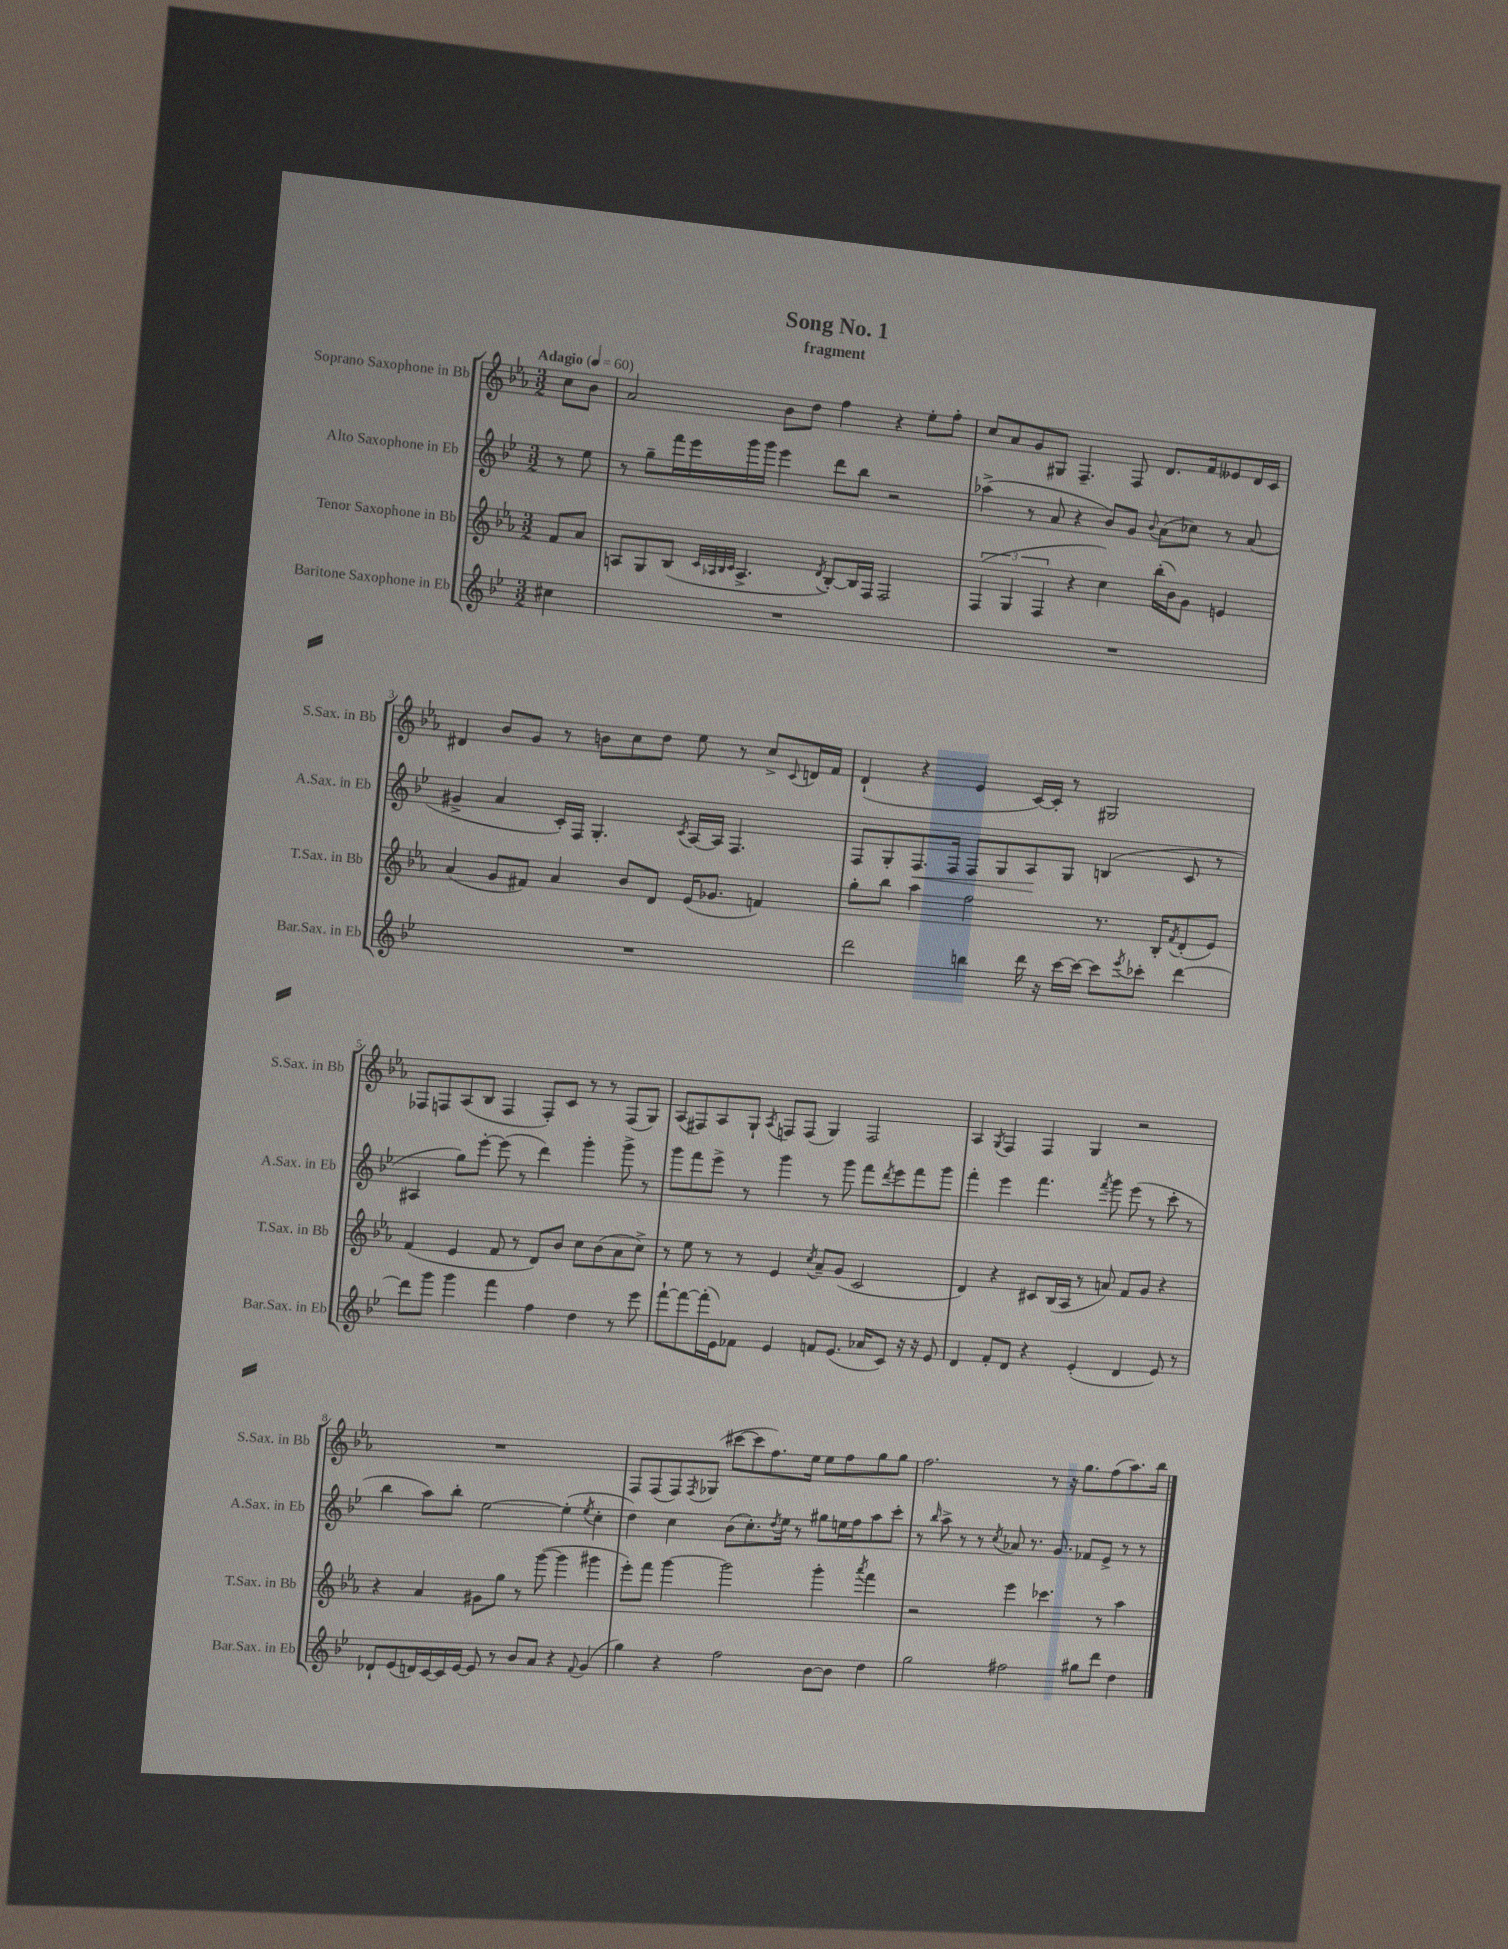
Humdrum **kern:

**kern	**kern	**kern	**kern
*staff4	*staff3	*staff2	*staff1
*clefG2	*clefG2	*clefG2	*clefG2
*k[b-e-]	*k[b-e-a-]	*k[b-e-]	*k[b-e-a-]
*M3/2	*M3/2	*M3/2	*M3/2
*MM60	*MM60	*MM60	*MM60
4cc#\	8f/L	8r	8cc\L
.	8a-/J	8ee-\	8b-\J
=	=	=	=
1.r	8A/L	8r	2a-/
.	8G/	8gg~\L	.
.	(8B-/J	16fff\L	.
.	.	16eee-\	.
.	32qqc/LLL	.	.
.	32qqA-/	.	.
.	32qqB-/	.	.
.	32qqc/JJJ	.	.
.	4.A-^/	16ggg\	.
.	.	16ggg\JJ	.
.	.	4eee-\	8b-\L
.	.	.	8dd\J
.	8qd/	.	.
.	[8B-'/L)	8ddd\L	4ff\
.	16B-/]L	8bb-\J	.
.	16F/JJ	.	.
.	2F/	2r	4r
.	.	.	8ee-'\L
.	.	.	8ff'\J
=	=	=	=
1.r	(6F/	(4aa-^\	8cc/L
.	.	.	8a-/
.	6G/	.	.
.	.	8r	8g/
.	6F/	.	.
.	.	8a/	8G#/J
.	4r	4r	4.F~/
.	4cc\)	8b-/L)	.
.	.	8g/J	8F/
.	.	8qqb-/	.
.	(16bb-'\LL	(8a\L	8.d/L
.	16b-\J)	.	.
.	8g\J	8cc-\J)	.
.	.	.	16f/k
.	4e/	8r	8e--/
.	.	(8a/	16d/L
.	.	.	16c/JJ
=	=	=	=
1.r	(4a-/	4g#^/	4d#/
.	8g/L	4a/	8b-/L
.	8f#/J)	.	8g/J
.	4a-/	16c'/LL)	8r
.	.	16F/JJ	.
.	.	4.G'/	8b\L
.	8b-/L	.	8cc\
.	8d/J	.	8dd\J
.	.	8qc/	.
.	(16e-/LK	[16A/LL	8ee-\
.	8.g-/J	16A/]JJ	.
.	.	4.F/	8r
.	4f/)	.	8cc^/L
.	.	.	8qqc/
.	.	.	16d/L
.	.	.	16f/JJ
=	=	=	=
2ddd\	8gg'\L	8F/L	(4d`/
.	8bb-\J	8G'/	.
.	4aa-\	8.F/	4r
.	.	16F/Jk	.
4bb\	2ff\	8F/L	4e-/
.	.	8G/	.
16ddd\	.	8A/	[16c/LL)
16r	.	.	16c'/]JJ
[16ccc\LL	.	8G/J	8r
16ccc\_JJ	.	.	.
8ccc\]L	8.r	(4B/	2G#/
8qeee-/	.	.	.
8ccc-'\J	.	.	.
.	16B-'/LK	.	.
.	8qf/	.	.
[4ddd\	(8d'/	8c/	.
.	8e-/J)	8r	.
=	=	=	=
8ddd\]L	(4f/	4A#/	8F-/L
8ggg\J	.	.	8F/
4ggg\	4e-/	8gg\L)	(8A-/
.	.	[8eee-'\J	8B-/J
4fff\	8f/	(8eee-\]	4F/
.	8r	8r	.
4ff\	8d/L)	4ddd\)	8F'/L)
.	8b-/J	.	8c/J
4dd\	8cc\L	4ggg'\	8r
.	(8b-\	.	8r
8r	8a-\	8ggg^\	(8F/L
8eee-\	8cc^\J)	8r	8G/J)
=	=	=	=
[8fff`\L	8r	8ggg\L	(8A-/L
8fff\_	8ee-\	8fff\	8F#/)
(16fff'\]L	8r	8eee-^\J	8A-/
16e-\J)	.	.	.
8f-\J	8r	8r	8G`/J
.	.	.	8qA-/
4e-/	4e-/	4ggg\	8F/L
.	.	.	(8F/J
.	8qcc/	.	.
8f/L	8a-~/L	8r	4G/)
(8.e-/J	(8g/J	8ggg\	.
.	2c/	8fff\L	2F/
16a-/LK	.	.	.
.	.	8qddd/	.
8c/J)	.	8eee-\	.
16r	.	8fff\	.
16r	.	.	.
8e-/	.	8ggg\J	.
=	=	=	=
4d/	4d/)	4fff'\	4A-/
.	.	.	8qG/
8f'/L	4r	4eee-\	4F/
8d/J	.	.	.
4r	8c#/L	4.fff\	4F/
.	(16B-/L	.	.
.	16A-/JJ	.	.
(4e-'/	8r	.	4G/
.	.	8qfff/	.
.	8a/)	8ggg\	.
4d/	8f/L	(8eee-\	2r
.	8g/J	8r	.
8e-/)	4r	8ccc'\	.
8r	.	8r	.
=	=	=	=
8d-`/L	4r	4bb-\	1.r
(8e-/	.	.	.
16d/L)	4a-/	8aa\L)	.
[16c/	.	.	.
16c/]	.	8bb-'\J	.
[16e-/JJ	.	.	.
8e-/]	8g#\L	[2ee-\	.
8r	8gg\J	.	.
8b-/L	8r	.	.
8a/J	([8ggg\	.	.
4r	4ggg\]	(4ee-'\]	.
8qqf/	.	8qee-/	.
(4g/	4ggg#\	4cc'\	.
=	=	=	=
4gg\)	8eee-'\L)	4dd\)	8F/L
.	8fff\J	.	(8F/
4r	[4ggg\	4cc\	8F/)
.	.	.	8qF/
.	.	.	(8G-/J
2ff\	2ggg\]	(8b-\L	[8ccc#\L
.	.	8.cc'\)	8ccc#\]
.	.	.	8.ff\)
.	.	8qdd/	.
.	.	16ee-\Jk	.
.	.	8r	.
.	.	.	16ee-\Jk
[8b-\L	4ggg'\	8gg#\L	8ee-\L
8b-\]J	.	16ee\L	8ff\
.	.	16ff\J	.
.	8qaaa-/	.	.
4dd\	4fff\	8aa\	8gg\
.	.	8ccc'\J	8gg\J
=	=	=	=
2gg\	2r	8r	2.ff\
.	.	16qqbb-/	.
.	.	8aa^\	.
.	.	8r	.
.	.	8r	.
.	.	8qcc/	.
2ff#\	4eee-\	8a-/	.
.	.	8.r	.
.	4.ccc-\	.	8r
.	.	8.g/	.
.	.	.	16r
.	.	.	8.gg\L
8gg#\L	.	8f-/L	.
8ddd\J	8r	8e-^/J	(8ff\
4dd\	4aa-\	8r	8.aa-\)
.	.	8r	.
.	.	.	16bb-\Jk
==	==	==	==
*-	*-	*-	*-
